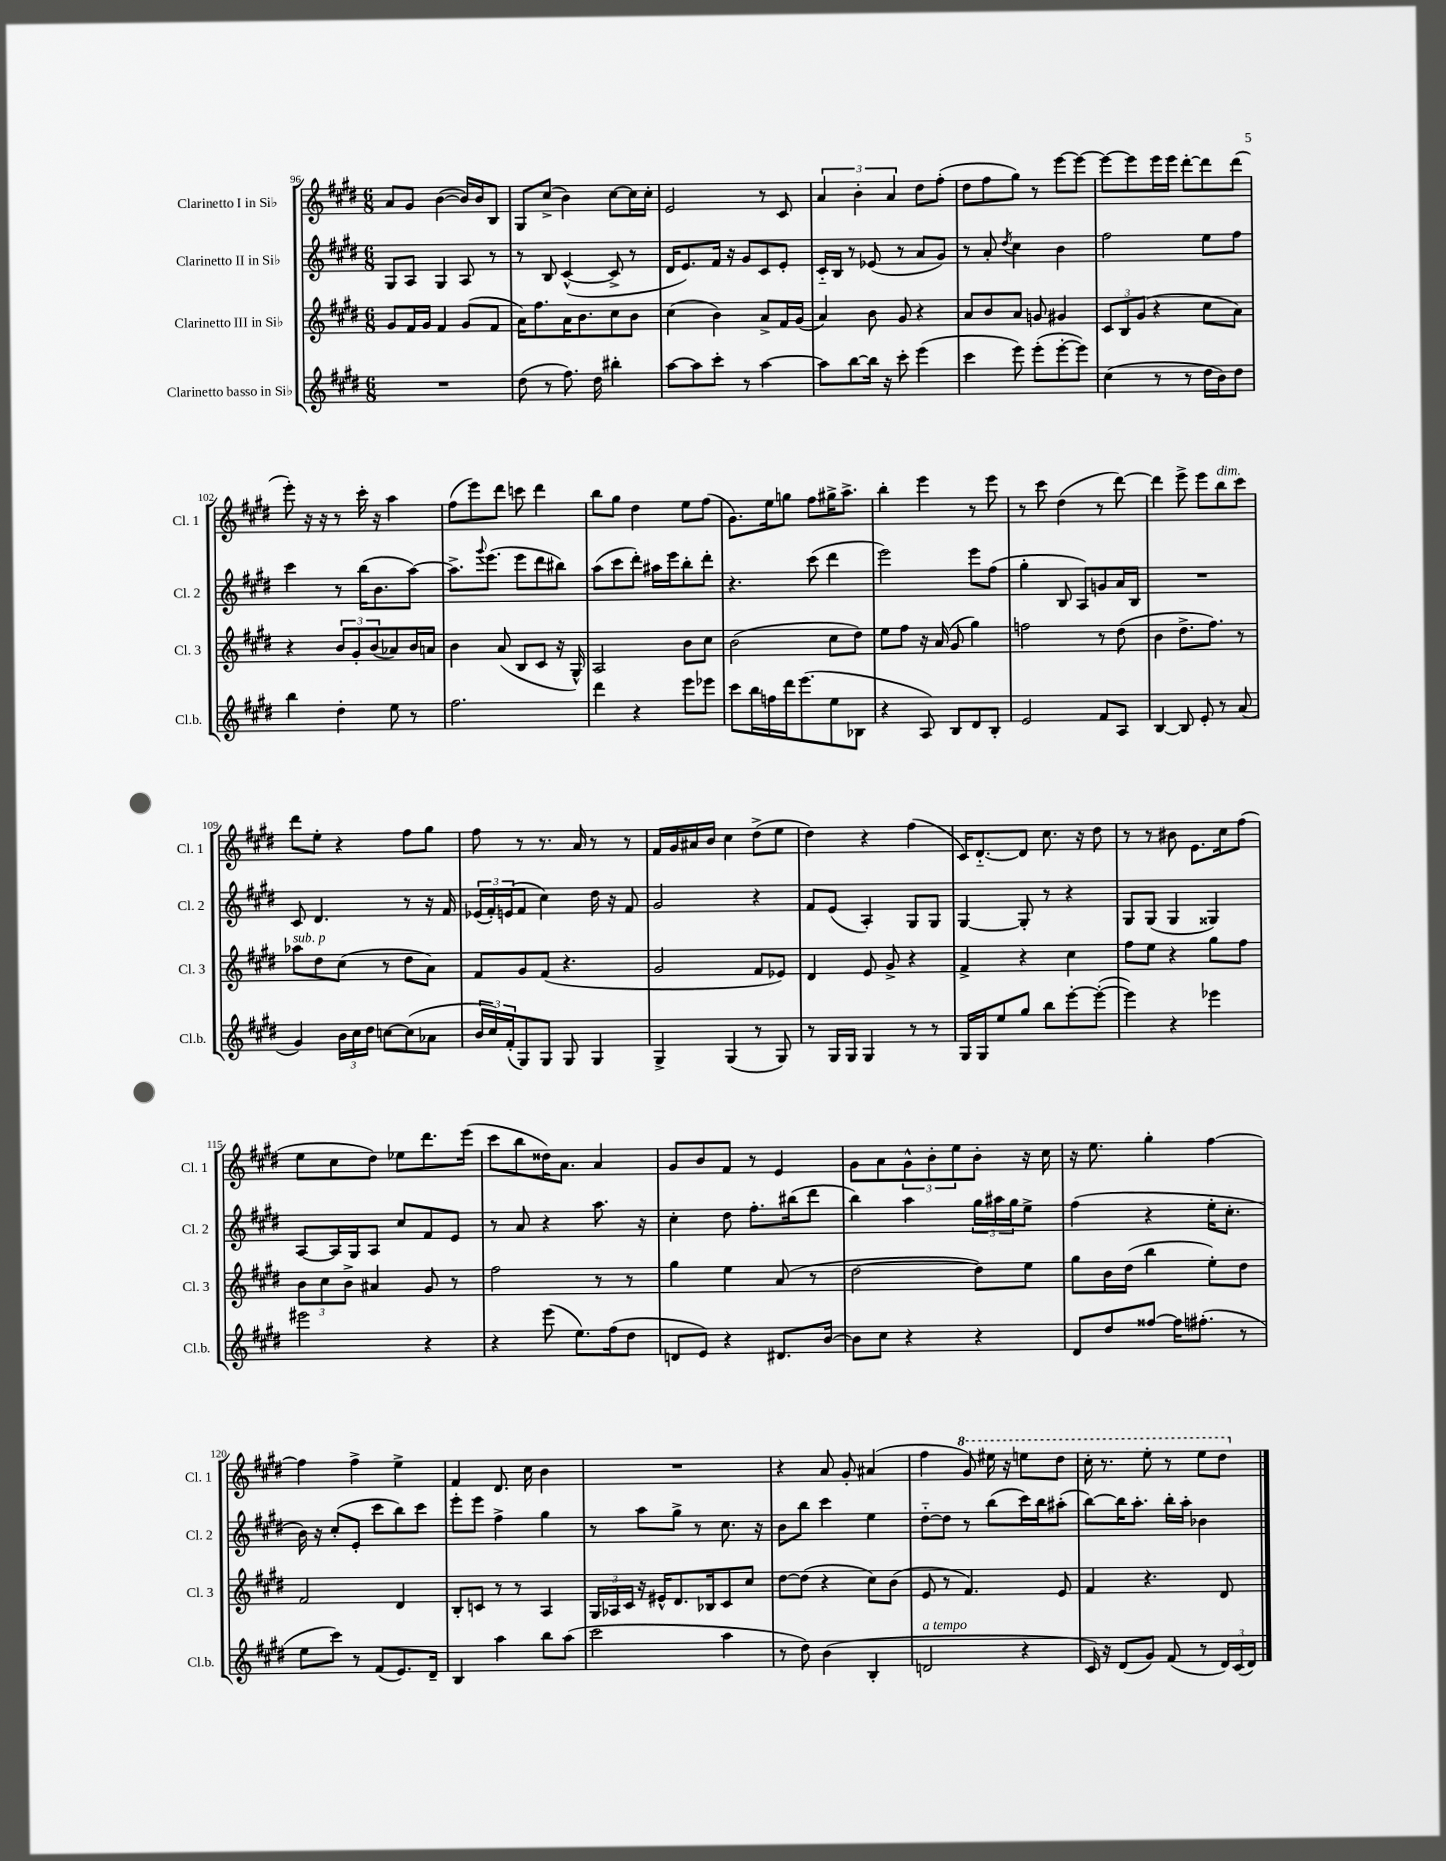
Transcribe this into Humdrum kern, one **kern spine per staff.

**kern	**kern	**kern	**kern
*part4	*part3	*part2	*part1
*staff4	*staff3	*staff2	*staff1
*I"Clarinetto basso in Si♭	*I"Clarinetto III in Si♭	*I"Clarinetto II in Si♭	*I"Clarinetto I in Si♭
*I'Cl.b.	*I'Cl. 3	*I'Cl. 2	*I'Cl. 1
*clefG2	*clefG2	*clefG2	*clefG2
*k[f#c#g#d#]	*k[f#c#g#d#]	*k[f#c#g#d#]	*k[f#c#g#d#]
*M6/8	*M6/8	*M6/8	*M6/8
=96	=96	=96	=96
2.r	8g#/L	8G#/L	8a/L
.	16f#/L	8A/J	8g#/J
.	16g#/JJ	.	.
.	4f#/	4G#/	([4b\
.	(8g#/L	8A/	16b/LL])
.	.	.	16b/J
.	8f#/J	8r	8B/J
=97	=97	=97	=97
(8dd#\	16a\KL)	8r	8G#/L
.	8.ff#\	.	.
8r	.	8B/	(8cc#^/J
8.ff#\)	16a\K	([4c#^^/	4b\)
.	8.b\	.	.
16dd#\	.	.	.
4bb#X'\	8cc#\	8c#^/]	[8cc#\L
.	8b\J	8r	16cc#\L]
.	.	.	16cc#'\JJ
=98	=98	=98	=98
[8aa\L	(4cc#\	16d#/KL	2e/
.	.	8.e/)	.
8aa\]	.	.	.
8ccc#'\J	4b\)	16f#/Jk	.
.	.	16r	.
8r	.	8g#/L	.
[4aa\	8a^/L	8c#/	8r
.	16f#/L	8e'/J	8c#/
.	(16g#/JJ	.	.
=99	=99	=99	=99
8aa\L]	4a/)	16c#/LL	6a/
.	.	16B/JJ	.
[8bb\	.	8r	.
.	.	.	6b'\
16bb\Jk]	8b\	(8e-X/	.
16r	.	.	.
.	.	.	6a/
8ccc#'\	8g#/	8r	.
(4eee\	4r	8a/L	8dd#\L
.	.	8g#/J)	(8ff#'\J
=100	=100	=100	=100
4ccc#\	8a/L	8r	8dd#\L
.	8b/	8a'/	8ff#\
.	.	8qdd#/	.
8eee\)	8a/J	4cc#\	8gg#\J)
(8eee'\L	8gn/	.	8r
[8eee'\	4g#X/	4b\	[8eee\L
8eee\J])	.	.	8eee\J_
=101	=101	=101	=101
(4cc#\	12c#/L	2ff#\	8eee\L_
.	12B/	.	.
.	.	.	8eee\]
.	(12g#/J	.	.
8r	4r	.	16eee\L
.	.	.	16eee\JJ
8r	.	.	[8ddd#'\L
16dd#\LL	8cc#\L	8ee\L	8ddd#\]
16b\J)	.	.	.
8dd#\J	8a\J)	8ff#\J	(8ddd#\J
!!LO:LB:g=z
=102	=102	=102	=102
4bb\	4r	4ccc#\	8eee'\)
.	.	.	16r
.	.	.	16r
4dd#'\	12b/L	8r	8r
.	12g#'/	.	.
.	.	(16bb\KL	16ccc#'\
.	(12b/	.	.
.	.	8.b\	16r
8ee\	8a-X/)	.	4aa\
8r	16b/L	[8aa\J)	.
.	16an/JJ	.	.
=103	=103	=103	=103
2.ff#\	4b\	8.aa^\L]	(8ff#\L
.	.	.	8eee\)
.	.	8qqggg#/	.
.	.	(8.eee\J	.
.	(8a/	.	8ddd#\J
.	8B/L	8eee\L	8cccn\
.	8c#/J	8ddd#\	4ddd#\
.	16r	8bb#X\J)	.
.	16G#^^/)	.	.
=104	=104	=104	=104
4ddd#\	2A/	(8aa\L	8bb\L
.	.	8ccc#\	8gg#\J
4r	.	8ddd#'\J)	4dd#\
.	.	16aa#X\LL	.
.	.	16eee\J	.
8eee\L	8b\L	8bb'\	8ee\L
8eee-X\J	8cc#\J	8ddd#'\J	(8ff#\J
=105	=105	=105	=105
8ccc#\L	(2b\	4.r	8.g#\L)
16bb\L	.	.	.
16ffn\	.	.	16ee\k
16ddd#\J	.	.	8ggn\J
(8.eee\	.	.	.
.	.	(8ccc#\	8ff#\L
8ee\	8cc#\L	4ddd#\	16gg#X^\K
.	.	.	8.aa^\J
8B-X\J	8dd#\J)	.	.
=106	=106	=106	=106
4r	8ee\L	2eee\)	4bb'\
.	8ff#\J	.	.
8A/)	16r	.	4eee\
.	(16a/	.	.
8B/L	8g#/	.	.
8d#/	4gg#\)	8eee\L	8r
8B'/J	.	(8ff#\J	8eee\
=107	=107	=107	=107
2e/	2ffn\	4gg#'\	8r
.	.	.	8ccc#\
.	.	8B/	(4dd#\
.	.	8A/L)	.
8f#/L	8r	8gn/	8r
8A/J	(8dd#\	16a/L	[8ddd#\)
.	.	16B/JJ	.
=108	=108	=108	=108
[4B/	4b\	2.r	4ddd#\]
8B/]	8.dd#^\L	.	8eee^\
8e'/	.	.	8eee\L
.	8.ff#\J)	.	.
!	!	!	!LO:TX:a:i:t=dim.
8r	.	.	8bb\
(8a/	8r	.	8ccc#\J
!!LO:LB:g=z
=109	=109	=109	=109
!	!LO:TX:a:i:t=sub. p	!	!
4g#/)	8aa-X\L	8c#/	8ddd#\L
.	8dd#\	4.d#/	8ee'\J
24b\LL	(8cc#\J	.	4r
24cc#\	.	.	.
24dd#\JJ	.	.	.
[8ccn\L	8r	.	.
(8cc\]	8dd#\L	8r	8ff#\L
8a-X\J	8a\J)	16r	8gg#\J
.	.	16f#/	.
=110	=110	=110	=110
24b/LL	8f#/L	(24e-X/LL	8ff#\
24cc#/)	.	24f#'/)	.
(24f#'/J	.	(24en/J	.
8G#/)	8g#/	8f#/J	8r
8G#/J	(8f#/J	4cc#\)	8.r
8G#/	4.r	.	.
.	.	.	16a/
4G#/	.	16dd#\	8r
.	.	16r	.
.	.	8f#/	8r
=111	=111	=111	=111
4G#^/	2g#/	2g#/	16f#/LL
.	.	.	16g#/
.	.	.	16a#X/
.	.	.	16b/JJ
(4G#/	.	.	4cc#\
8r	8f#/L	4r	(8dd#^\L
8G#/)	8e-X/J)	.	8ee\J
=112	=112	=112	=112
8r	4d#/	8f#/L	4dd#\)
16G#/LL	.	(8e/J	.
16G#/JJ	.	.	.
4G#/	8e/	4A'/)	4r
.	8g#^/	.	.
8r	4r	8G#/L	(4ff#\
8r	.	8G#/J	.
=113	=113	=113	=113
16G#/LL	4f#^/	[4G#/	16c#/KL)
16G#/J	.	.	[8.d#/
8ee/	.	.	.
8gg#/J	4r	8G#'/]	8d#/J]
8bb\L	.	8r	8.cc#\
[8eee'\	4cc#\	4r	.
.	.	.	16r
(8eee'\J_	.	.	8dd#\
=114	=114	=114	=114
4eee\])	8ff#\L	8G#/L	8r
.	8ee\J	(8G#/J	8r
4r	4r	4G#/	8b#X\
.	.	.	8.e\L
4eee-X\	8gg#\L	4G##X/)	.
.	.	.	16cc#\k
.	8ff#\J	.	(8ff#\J
!!LO:LB:g=z
=115	=115	=115	=115
2eee#X\	12b\L	[8A/L	8ee\L
.	12cc#\	.	.
.	.	16A/L]	8cc#\
.	12b^\J	.	.
.	.	16G#/J	.
.	4a#X/	8A/J	8dd#\J)
.	.	8cc#/L	8ee-X\L
4r	8g#/	8f#/	8.ddd#\
.	8r	8e/J	.
.	.	.	(16eee\Jk
=116	=116	=116	=116
4r	2ff#\	8r	8ccc#\L
.	.	8a/	8bb\
(8eee\	.	4r	16dd##X\K)
.	.	.	8.a\J
8.ee\L)	.	.	.
.	8r	8.aa\	4a/
(16ff#\k	.	.	.
8dd#\J	8r	.	.
.	.	16r	.
=117	=117	=117	=117
8dn/L	4gg#\	4cc#'\	8g#/L
8e/J)	.	.	8b/
4r	4ee\	8dd#\	8f#/J
.	.	8.ff#'\L	8r
8.d#X/L	(8a/	.	4e/
.	.	(16bb#X\k	.
.	8r	8ddd#\J	.
[16b/Jk	.	.	.
=118	=118	=118	=118
8b\L]	[2dd#\	4bb\)	8g#\L
8cc#\J	.	.	8a\
4r	.	4aa\	12g#^^\
.	.	.	12b'\
.	.	.	12ee\
4r	8dd#\L])	24gg#\LL	8b'\J
.	.	24aa#X\	.
.	.	24gg#\J	.
.	8ee\J	8ee^\J	16r
.	.	.	16cc#\
=119	=119	=119	=119
8d#/L	8gg#\L	(4ff#\	16r
.	.	.	8.ee\
8dd#/	16b\L	.	.
.	(16dd#\JJ	.	.
[8ff##X/J	4bb\	4r	4gg#'\
16ff##\KL]	.	.	.
(8.ff#X'\J	.	.	.
.	8ee'\L)	16ee'\KL	[4ff#\
.	.	8.cc#'\J	.
8r	8dd#\J	.	.
!!LO:LB:g=z
=120	=120	=120	=120
8ee\L	2f#/	16b\)	4ff#\]
.	.	16r	.
8ccc#\J)	.	(8cc#'/L	.
8r	.	8e'/J	4ff#^\
(8f#/L	.	8ccc#\L	.
8.e/)	4d#/	8bb\)	4ee^\
.	.	8ccc#\J	.
16d#~/Jk	.	.	.
=121	=121	=121	=121
4B/	8B'/L	8eee'\L	4f#/
.	8cn/J	8eee\J	.
4aa\	8r	4ff#^\	8.d#/
.	8r	.	.
.	.	.	16cc#\
8bb\L	4A/	4gg#\	4b\
(8aa\J	.	.	.
=122	=122	=122	=122
2ccc#\	24G#/LL	8r	2.r
.	24A-X/	.	.
.	24c#/JJ	.	.
.	16r	8aa\L	.
.	16e#X^^/KL	.	.
.	8.d#/	8gg#^\J	.
.	.	8r	.
.	16B-X/k	.	.
4aa\	8c#/	8.cc#\	.
.	8cc#/J	.	.
.	.	16r	.
=123	=123	=123	=123
8r	[8dd#\L	8b\L	4r
8dd#\)	(8dd#\J]	8bb\J	.
(4b\	4r	4ccc#\	8a/
.	.	.	8g#'/
4B'/	8cc#\L)	4ee\	(4a#X/
.	(8b\J	.	.
=124	=124	=124	=124
!LO:TX:a:i:t=a tempo	!	!	!
2dn/	8e/	[8dd#\L	4ff#\
.	8r	8dd#\J]	.
*	*	*	*8va
.	4.f#/)	8r	8gg#/)
.	.	(8bb\L	16eee#X\
.	.	.	16r
4r	.	16ccc#\L)	8eeen\L
.	.	16bb\J	.
.	8e/	(8aa#X'\J	8ddd#\J
=125	=125	=125	=125
16c#/)	4f#/	[8bb\L)	16ccc#'\
16r	.	.	8.r
(8d#/L	.	16bb\K]	.
.	.	8.aa'\J	.
8g#/J)	4.r	.	8eee'\
(8f#/	.	16bb'\LL	8r
.	.	16aa'\JJ	.
8r	.	4b-X\	8eee\L
24d#/LL)	8d#/	.	8ddd#\J
(24c#/	.	.	.
24d#/JJ)	.	.	.
*	*	*	*X8va
==	==	==	==
*-	*-	*-	*-
